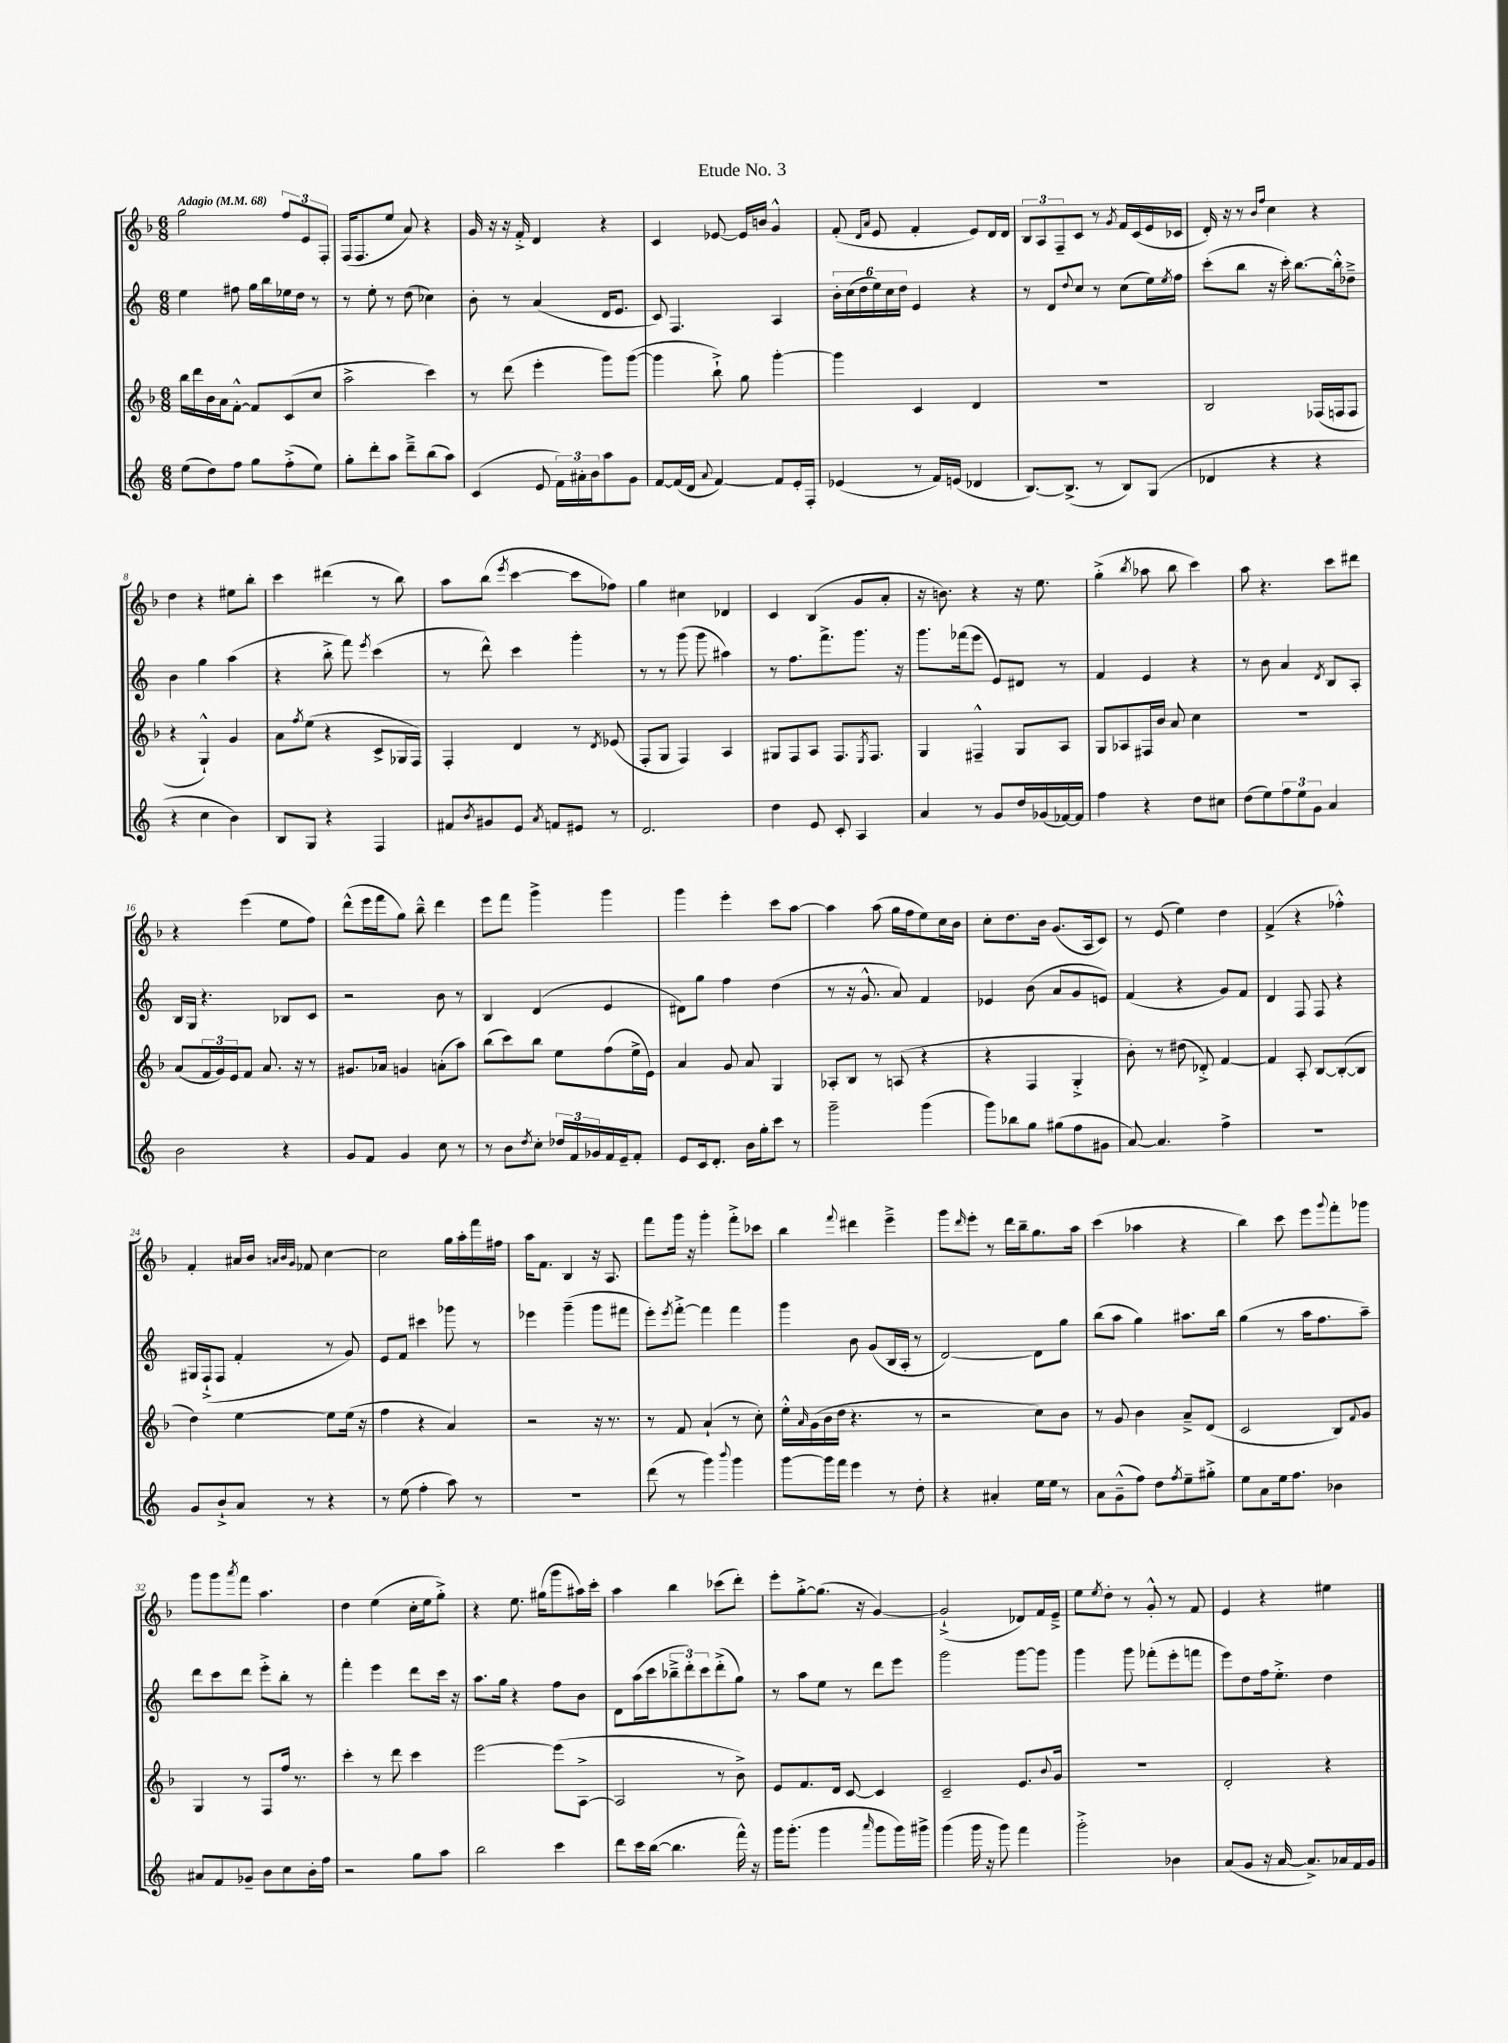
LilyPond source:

\header { title = "Etude No. 3" }
<<
\new StaffGroup <<
\new Staff = "s0" {
    \clef treble \key f \major \numericTimeSignature \time 6/8 \tempo "Adagio" 4 = 68
    g''2 \tuplet 3/2 { f''8 e'8 f8-. } |
    f16( f8. e''8 a'8) r4 |
    g'16 r16 r16 f'16-.-> d'4 r4 |
    c'4 ees'8~ ees'16 b'16 g'4-^ |
    f'8-.( \grace { d'16 a'16 } e'8 f'4-. e'8) d'16 d'16 |
    \tuplet 3/2 { bes8 a8 f8-- } c'8 r8 \acciaccatura { g'8 } f'16 c'16( e'16 ces'16 |
    d'16-.) r16 r8 \grace { bes'16 f''16 } c''4 r4 |
    d''4 r4 eis''8 bes''8-. |
    c'''4 dis'''4( r8 bes''8) |
    a''8 bes''8( \acciaccatura { e'''8 } c'''4~ c'''8 fes''8) |
    g''4 cis''4 des'4 |
    c'4 bes4( g'8 a'8-. |
    r16 b'8.) r4 r16 e''8. |
    g''4-.->( \acciaccatura { bes''8 } aes''8 bes''8 c'''4) |
    a''8 r4. c'''8 dis'''8 |
    r4 e'''4( e''8 f''8) |
    d'''8-^( e'''16 f'''16 g''8) bes''8---^ d'''4 |
    e'''8 f'''8 g'''4-> g'''4 |
    g'''4 e'''4-. c'''8 a''8~ |
    a''4 a''8( g''16 f''16 e''8) c''16 bes'16 |
    c''8-. d''8. bes'16 g'8.( a16 c'8) |
    r8 e'8( e''4) d''4 |
    f'4->( r4 fes''4-.-^) |
    f'4-. ais'16 bes'16 \grace { a'32 bes'32 g'32 } fes'8 c''4~ |
    c''2 g''16 a''16-. f'''16 fis''16 |
    a''16 f'8. bes4 r16 a8. |
    f'''8 g'''16 r16 g'''4-. f'''8-.-> ces'''8 |
    bes''4 \appoggiatura { f'''8 } dis'''4 e'''4---> |
    g'''8 \grace { d'''16 } e'''8-. r8 d'''16 bes''16-- g''8. a''16 |
    c'''4( aes''4 r4 |
    bes''4) c'''8 e'''8 \appoggiatura { g'''8 } f'''8-. ges'''8 |
    g'''8 g'''8 \acciaccatura { a'''8 } f'''8 a''4. |
    d''4 e''4( c''16-. e''16 g''8-.->) |
    r4 e''8. gis''16( g'''8 ais''16) c'''16-. |
    a''4 bes''4 ces'''8( d'''8-.) |
    e'''8-. g''8~-.-> g''8.( r16 g'4~) |
    g'2-!->( des'8) f'16 e'16---> |
    e''8 \acciaccatura { e''8 } d''8-. r8 g'8-.-^ r8 f'8 |
    e'4 r4 eis''4 \bar "|." |
}
\new Staff = "s1" {
    \clef treble \key c \major \numericTimeSignature \time 6/8
    e''4 fis''8 g''16 b''16 ees''16 d''16 r8 |
    r8 e''8-. r8 d''8( ces''4) |
    b'8-. r8 a'4( d'16 e'8. |
    c'8) f4. a4 |
    \tuplet 6/4 { b'16-. c''16( d''16 e''16) c''16 d''16 } e'4 r4 |
    r8 d'8 \appoggiatura { d''8 } c''8 r8 c''8( e''16) \acciaccatura { e''8 } f''16 |
    c'''8-.( b''8 r16 c'''16-.) b''8.~ b''16-.-^ des''8---> |
    b'4 g''4 a''4( |
    r4 b''8-.-> f'''8) \acciaccatura { e'''8 } c'''4( |
    r8 d'''8-^) c'''4 g'''4-. |
    r8 r8 g'''8( g'''8 ais''4) |
    r8 f''8. f'''8.-> g'''8. r16 |
    g'''8. fes'''16( e'''8 e'8) dis'8 r8 |
    f'4 e'4 r4 |
    r8 b'8 a'4 \acciaccatura { d'8 } b8 a8-. |
    b16 g16 r4. bes8 c'8 |
    r2 b'8 r8 |
    b4 d'4( e'4 |
    dis'8) g''8 f''4 d''4( |
    r8 r16 g'8.-^ a'8) f'4 |
    ees'4 b'8( a'8 g'8 e'8) |
    f'4( r4 g'8) f'8 |
    d'4 f8 f8 r4 |
    gis16 f16-!->( f8 f'4-. r8 g'8) |
    e'8 f'8 cis'''4 ges'''8 r8 |
    ees'''4 g'''4--( g'''8 fis'''8 |
    e'''8-.) \acciaccatura { e'''8 } f'''8~-.-> f'''4 f'''4 |
    g'''4 b'8 g'8( b16 a16-. r8 |
    d'2~) d'8 g''8 |
    b''8( a''8 g''4) ais''8. b''16 |
    g''4( r8 a''16 f''8. a''8--) |
    d'''8 c'''8 d'''8 e'''8-.-> b''8-. r8 |
    f'''4-. e'''4 d'''8 c'''16 r16 |
    a''8. g''16 r4 f''8 b'8 |
    d'8 a''16( c'''16 \tuplet 3/2 { bes''8---> d'''8-.) c'''8 } d'''8-.->( g''8) |
    r8 a''8 e''8 r8 d'''8 e'''8 |
    g'''2 g'''8~ g'''8 |
    g'''4 g'''8 fes'''8-.( e'''8-. f'''8 |
    e'''8) d''8 f''16 e''8.-.-> d''4 \bar "|." |
}
\new Staff = "s2" {
    \clef treble \key f \major \numericTimeSignature \time 6/8
    bes''16 d'''16 bes'16 a'16 f'8~-.-^ f'8 c'8( c''8 |
    a''2-> c'''4) |
    r8 d'''8( e'''4-. g'''8) g'''8~( |
    g'''4 bes''8-!->) g''8 g'''4~-. |
    g'''4 c'4 d'4 |
    R2. |
    bes2 fes16( f16 f8 |
    r4 g4-!-^) g'4 |
    a'8 \acciaccatura { f''8 } e''8( r4 c'8-> ges16 f16) |
    f4-. d'4 r8 \acciaccatura { d'8 } ees'8( |
    f8-. g8 f4) a4 |
    gis8 f8 a8 f8. \acciaccatura { e8 } f8. |
    g4 fis4---^ g8 a8 |
    g8 aes8 fis16 bes'16 a'8 c''4 |
    R2. |
    a'8( \tuplet 3/2 { f'16 g'16) e'16 } f'8 a'8. r16 r8 |
    gis'8. aes'16 g'4 a'8-.( a''8) |
    bes''8( c'''8) bes''8 e''8 f''8( e''16-> e'16) |
    a'4 g'8 a'8 g4 |
    aes8-. bes8 r8 a8( r4 |
    r4 f4 g4-.-> |
    bes'8-.) r8 dis''8( des'8-.->) f'4~ |
    f'4 a8-. bes8~ bes8~-.( bes8 |
    d''4) e''4~ e''8 e''16( r16 |
    f''4 r4 a'4) |
    r2 r16 r8. |
    r8 f'8 a'4-!( r8 c''8-.) |
    e''16-.-^ \grace { a'16 } g'16( bes'16 d''16 r4. r8 |
    r2 c''8) bes'8 |
    r8 g'8 bes'4 a'8---> d'8( |
    c'2 bes8) \appoggiatura { f'8 } g'8 |
    g4 r8 f8 f''16 r8. |
    c'''4-. r8 d'''8 c'''4 |
    e'''2~ e'''8( a8~-> |
    a2 r8 bes'8->) |
    e'8 f'8. d'16 c'8~ c'4 |
    c'2-- e'8. \appoggiatura { bes'8 } g'16 |
    R2. |
    d'2-. r4 \bar "|." |
}
\new Staff = "s3" {
    \clef treble \key c \major \numericTimeSignature \time 6/8
    e''8( d''8) f''8 g''8 f''8-.->( e''8) |
    g''8-. d'''8-. a''8 d'''8---> b''8( a''8) |
    c'4( e'8 \tuplet 3/2 { f'16) ais'16-. b'16 } a''8 g'8 |
    f'8~ f'16( d'16 \appoggiatura { a'8 } f'4~) f'8 e'16-. f16-. |
    ees'4( r8 f'16) e'16( des'4 |
    b8.~) b8.->( r8 b8) g8( |
    des'4 r4 r4 |
    r4 c''4 b'4) |
    b8 g8 r4 f4 |
    fis'8 \acciaccatura { b'8 } gis'8 e'8 \acciaccatura { a'8 } f'8 eis'8 r8 |
    d'2. |
    d''4 e'8 c'8-. a4 |
    a'4 r8 g'8 d''16 ges'16( fes'16~) fes'16 |
    f''4 r4 d''8 cis''8 |
    d''8( e''8) \tuplet 3/2 { f''8 e''8 g'8 } a'4 |
    b'2 r4 |
    g'8 f'8 g'4 c''8 r8 |
    r8 b'8 \acciaccatura { d''8 } c''8-. \tuplet 3/2 { des''16 f'16 ges'16 } f'16 e'16-- f'8-. |
    e'8 c'16 d'8.-. b'16 g''16-. c'''8 r8 |
    g'''2-- g'''4( |
    g'''8) bes''8 g''8 gis''8( f''8 gis'8 |
    a'8~) a'4. f''4-> |
    R2. |
    g'8 b'8-!-> a'8 r8 r4 |
    r8 e''8( f''4-. a''8) r8 |
    R2. |
    d'''8( r8 g'''4) \appoggiatura { b'''8 } g'''4 |
    g'''8~ g'''16 f'''16 e'''4 r8 d''8-. |
    r4 ais'4-. e''16 e''16 r8 |
    a'8 g'8---^( f''8) d''8 \acciaccatura { f''8 } e''8-- gis''8-.-> |
    e''8 a'8 e''16 f''8. bes'4 |
    ais'8 f'8 ges'8-- b'8 c''8 b'16-. f''16 |
    r2 g''8 a''8 |
    b''2 c'''4 |
    d'''8 c'''16 b''16~( b''4. f'''16-^) r16 |
    g'''16 g'''8.-.( g'''4 \grace { a'''16 } g'''8 g'''16) gis'''16-> |
    g'''4( g'''16 r16 g'''8) f'''4 |
    g'''2-.-> bes'4 |
    a'8( g'8 r16 a'16~ a'8.->) aes'16 f'16 g'16 \bar "|." |
}
>>
>>
